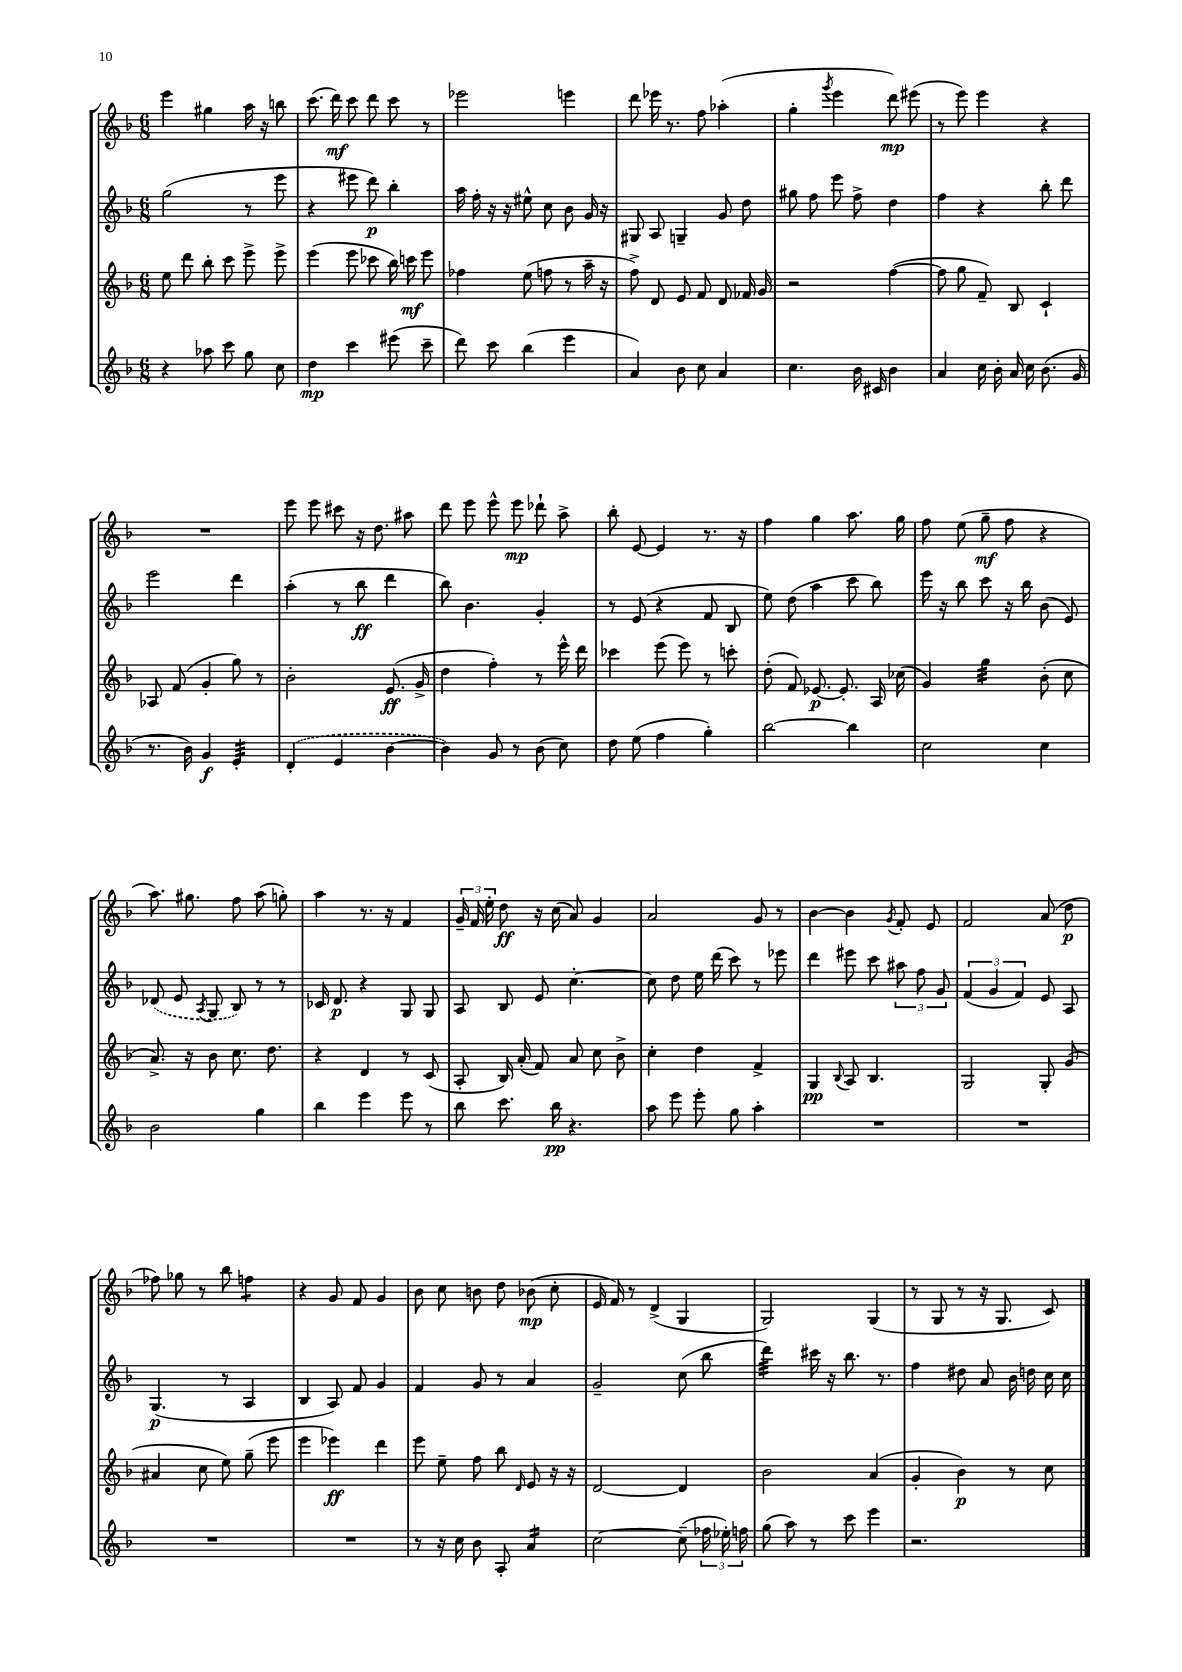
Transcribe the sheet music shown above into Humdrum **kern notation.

**kern	**kern	**kern	**kern
*staff4	*staff3	*staff2	*staff1
*clefG2	*clefG2	*clefG2	*clefG2
*k[b-]	*k[b-]	*k[b-]	*k[b-]
*M6/8	*M6/8	*M6/8	*M6/8
4r	8ee	(2gg	4eee
.	8ddd	.	.
8aa-	8bb-'	.	4gg#
8ccc	8ccc	.	.
8gg	8eee^	8r	16aa
.	.	.	16r
8cc	8eee^	8eee	8bb
=	=	=	=
4dd	(4eee	4r	(8.ccc
.	.	.	16ddd)
4ccc	8eee	8eee#	8ccc
.	8ccc-	8ddd)	8ddd
(8eee#	16bb-)	4bb-'	8ccc
.	16ccc	.	.
8ccc~	8eee	.	8r
=	=	=	=
8ddd)	4ff-	16aa	2eee-
.	.	16ff'	.
8ccc	.	16r	.
.	.	16r	.
(4bb-	(8ee	8ee#^^	.
.	8ff	8cc	.
4eee	8r	8b-	4eee
.	16aa~	16g	.
.	16r	16r	.
=	=	=	=
4a)	8ff^)	8G#	8ddd
.	8d	8A	16eee-
.	.	.	8.r
8b-	8e	4G~	.
8cc	8f	.	8ff
4a	8d	8g	(4aa-'
.	16f-	8dd	.
.	16g	.	.
=	=	=	=
4.cc	2r	8gg#	4gg'
.	.	8ff	.
.	.	.	8qggg
.	.	8eee	4eee
16b-	.	8ff^	.
16c#	.	.	.
4b-	([4ff	4dd	8ddd)
.	.	.	(8eee#
=	=	=	=
4a	8ff]	4ff	8r
.	8gg	.	8eee)
16cc	8f~)	4r	4eee
16b-'	.	.	.
16a	8B-	.	.
16cc	.	.	.
(8.b-	4c`	8bb-'	4r
.	.	8ddd	.
16g	.	.	.
=	=	=	=
8.r	8A-	2eee	2.r
.	(8f	.	.
16b-)	.	.	.
4g	4g'	.	.
4e'	8gg)	4ddd	.
.	8r	.	.
=	=	=	=
(4d'	2b-'	(4aa'	8eee
.	.	.	8eee
4e	.	8r	8ccc#
.	.	8bb-	16r
.	.	.	8.dd
[4b-	(8.e	4ddd	.
.	.	.	8aa#
.	16g^	.	.
=	=	=	=
4b-])	4dd	8bb-)	8ddd
.	.	4.b-	8eee
8g	4ff')	.	8eee^^
8r	.	.	8eee
(8b-	8r	4g'	8ddd-`
8cc)	16eee^^	.	8aa^
.	16ddd	.	.
=	=	=	=
8dd	4ccc-	8r	8bb-'
(8ee	.	(8e	[8e
4ff	(8eee	4r	4e]
.	8eee)	.	.
4gg')	8r	8f	8.r
.	8ccc'	8B-	.
.	.	.	16r
=	=	=	=
[2bb-	(8dd'	8ee)	4ff
.	8f)	(8dd	.
.	[8.e-	4aa	4gg
.	8.e-']	.	.
4bb-]	.	8ccc	8.aa
.	16A	8bb-)	.
.	(16cc-	.	16gg
=	=	=	=
2cc	4g)	16eee	8ff
.	.	16r	.
.	.	8bb-	(8ee
.	4gg	8ccc	8gg~
.	.	16r	8ff
.	.	16bb-	.
4cc	(8b-'	(8b-	4r
.	8cc	8e)	.
=	=	=	=
2b-	8.a^)	(8d-	8.aa)
.	.	8e	.
.	16r	.	8.gg#
.	.	8qA	.
.	8b-	8G	.
.	8.cc	8B-)	8ff
4gg	.	8r	(8aa
.	8.dd	.	.
.	.	8r	8gg')
=	=	=	=
4bb-	4r	16c-	4aa
.	.	8.d	.
4eee	4d	4r	8.r
.	.	.	16r
8eee	8r	8G	4f
8r	(8c	8G	.
=	=	=	=
8bb-	8A'	8A	24g~
.	.	.	24f
.	.	.	24ee'
8.ccc	16B-)	8B-	8dd
.	(16a'	.	.
.	8f)	8e	16r
16bb-	.	.	(16cc
4.r	8a	[4.cc'	8a)
.	8cc	.	4g
.	8b-^	.	.
=	=	=	=
8aa	4cc'	8cc]	2a
8eee	.	8dd	.
8eee'	4dd	16ee	.
.	.	(16ddd	.
8gg	.	8ccc)	.
4aa'	4f^	8r	8g
.	.	8eee-	8r
=	=	=	=
2.r	4G	4ddd	[4b-
.	8qqB-	.	.
.	8A	8eee#	4b-]
.	4.B-	8ccc	.
.	.	.	8qg
.	.	12aa#	8f'
.	.	12ff	.
.	.	.	8e
.	.	12g	.
=	=	=	=
2.r	2G	(6f	2f
.	.	6g	.
.	.	6f)	.
.	8G'	8e	(8a
.	(8g	8A	8dd
=	=	=	=
2.r	4a#	(4.G	8ff-)
.	.	.	8gg-
.	8cc	.	8r
.	8ee)	8r	8bb-
.	(8gg~	4A	4ff
.	8eee	.	.
=	=	=	=
2.r	4eee	4B-	4r
.	4eee-)	8A)	8g
.	.	8f	8f
.	4ddd	4g	4g
=	=	=	=
8r	8eee	4f	8b-
16r	8ee~	.	8cc
16cc	.	.	.
8b-	8ff	8g	8b
8A'	8bb-	8r	8dd
.	16qqd	.	.
4a	8e	4a	(8b-
.	16r	.	8cc'
.	16r	.	.
=	=	=	=
[2cc	[2d	2g~	16e
.	.	.	16f)
.	.	.	8r
.	.	.	(4d^
(8cc~]	4d]	(8cc	4G
24ff-	.	8bb-	.
24ee-')	.	.	.
24ff	.	.	.
=	=	=	=
(8gg	2b-	4ddd)	2G)
8aa)	.	.	.
8r	.	16ccc#	.
.	.	16r	.
8ccc	.	8.bb-	.
4eee	(4a	.	(4G
.	.	8.r	.
=	=	=	=
2.r	4g'	4ff	8r
.	.	.	8G
.	4b-)	8dd#	8r
.	.	8a	16r
.	.	.	8.G
.	8r	16b-	.
.	.	16dd	.
.	8cc	16cc	8c)
.	.	16cc	.
==	==	==	==
*-	*-	*-	*-
